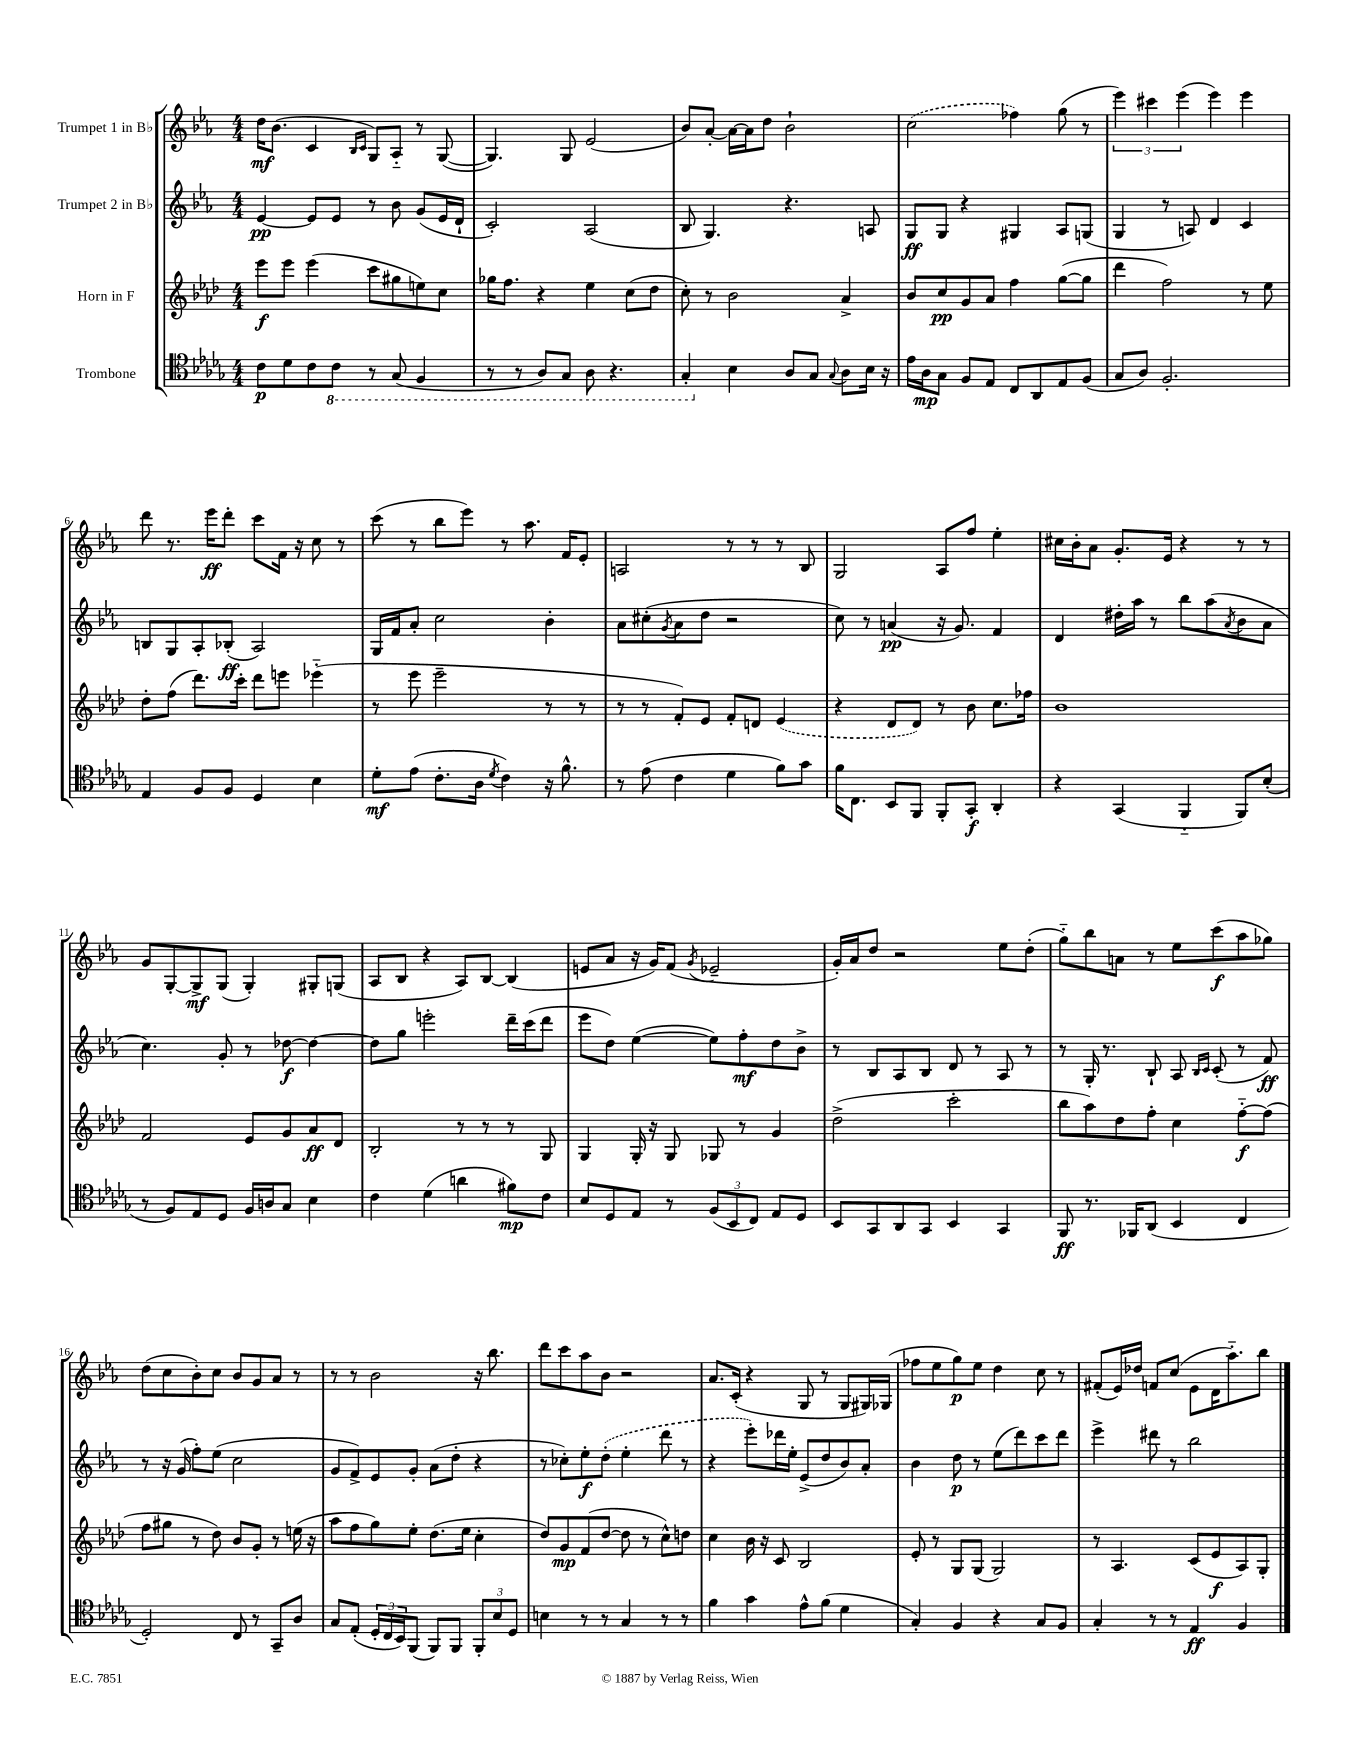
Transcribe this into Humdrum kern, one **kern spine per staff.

**kern	**kern	**kern	**kern
*staff4	*staff3	*staff2	*staff1
*clefC4	*clefG2	*clefG2	*clefG2
*k[b-e-a-d-g-]	*k[b-e-a-d-]	*k[b-e-a-]	*k[b-e-a-]
*M4/4	*M4/4	*M4/4	*M4/4
8c	8eee-	[4e-	16dd
.	.	.	(8.b-
8d-	8eee-	.	.
8c	(4eee-	8e-]	4c
8C	.	8e-	.
.	.	.	16qqB-
.	.	.	16qqc
8r	8ccc	8r	8G)
(8GG-	8gg#	8b-	8A-'~
4FF	8ee)	(8g	8r
.	8cc	16e-	([8G
.	.	16d`	.
=	=	=	=
8r	16gg-	2c')	4.G])
.	8.ff	.	.
8r	.	.	.
8AA-)	4r	.	.
8GG-	.	.	8G
8AA-	4ee-	(2A-	(2e-
4.r	.	.	.
.	(8cc	.	.
.	8dd-	.	.
=	=	=	=
4GG-'	8cc')	8B-	8b-)
.	8r	4.G)	[8a-'
4B-	2b-	.	16a-_
.	.	.	16a-]
.	.	.	8dd
8A-	.	4.r	2b-`
8G-	.	.	.
8qqG-	.	.	.
8A-	4a-^	.	.
16B-	.	8A	.
16r	.	.	.
=	=	=	=
16e-	8b-	8G	(2cc
16A-	.	.	.
8G-	8cc	8G	.
8F	8g	4r	.
8E-	8a-	.	.
8C	4ff	4G#	4ff-)
8AA-	.	.	.
8E-	([8gg	8A-	(8gg
(8F	8gg]	(8G	8r
=	=	=	=
8G-	4ddd-	4G	6eee-)
8A-)	.	.	.
.	.	.	6ccc#
2.F'	2ff)	8r	.
.	.	.	(6eee-
.	.	8A)	.
.	.	4d	4eee-)
.	8r	4c	4eee-
.	8ee-	.	.
=	=	=	=
4E-	8dd-'	8B	8ddd
.	(8ff	8G	8.r
8F	8.ddd-)	8A-'	.
.	.	.	16eee-
8F	.	(8B-'	8ddd'
.	16ccc'	.	.
4D-	8ddd-	2A-)	8ccc
.	8eee	.	16f
.	.	.	16r
4B-	(4eee-'~	.	8cc
.	.	.	8r
=	=	=	=
8d-'	8r	16G	(8ccc
.	.	16f	.
(8e-	8eee-	8a-'	8r
8.c'	2eee-~	2cc	8bb-
.	.	.	8eee-)
16A-	.	.	.
8qd-	.	.	.
4c)	.	.	8r
.	.	.	8.aa-
16r	8r	4b-'	.
8.f^^	.	.	16f
.	8r	.	8e-'
=	=	=	=
8r	8r	8a-	2A
(8e-	8r	(8cc#'	.
.	.	8qg	.
4c	8f')	8a-	.
.	8e-	8dd	.
4d-	8f'	2r	8r
.	8d	.	8r
8f)	(4e-	.	8r
8g-	.	.	8B-
=	=	=	=
16f	4r	8cc)	2G
8.C	.	.	.
.	.	8r	.
8BB-	8d-	(4a	.
8FF	8d-)	.	.
8FF'	8r	16r	8A-
.	.	8.g)	.
8GG-'	8b-	.	8ff
4AA-'	8.cc	4f	4ee-'
.	16ff-	.	.
=	=	=	=
4r	1b-	4d	16cc#
.	.	.	16b-'
.	.	.	8a-
(4GG-	.	16dd#'	8.g'
.	.	16aa-	.
.	.	8r	.
.	.	.	16e-
4FF'~	.	8bb-	4r
.	.	(8aa-	.
.	.	8qa-	.
8FF)	.	8b-	8r
(8B-'	.	8a-	8r
=	=	=	=
8r	2f	4.cc)	8g
8F)	.	.	[8G'
8E-	.	.	8G^]
8D-	.	8g'	(8G
16F	8e-	8r	4G')
16A	.	.	.
8G-	8g	[8dd-	.
4B-	8a-	4dd-_	8G#'
.	8d-	.	(8G
=	=	=	=
4c	2B-'	8dd-]	8A-
.	.	8gg	8B-
(4d-	.	2eee'	4r
4a	8r	.	8A-)
.	8r	.	[8B-
8f#)	8r	16ddd~	(4B-]
.	.	(16ccc	.
8c	8G	8ddd	.
=	=	=	=
8B-	4G	8eee-	8e
8D-	.	8dd)	8a-
8E-	16G'	([4ee-	16r
.	16r	.	16g)
8r	8G	.	(8f
.	.	.	8qg
(12F	8G-	8ee-])	2e-~
12BB-	.	.	.
.	8r	8ff'	.
12C)	.	.	.
8E-	4g	8dd	.
8D-	.	8b-^	.
=	=	=	=
8BB-	(2dd-^	8r	16g')
.	.	.	16a-
8GG-	.	8B-	8dd
8AA-	.	8A-	2r
8GG-	.	8B-	.
4BB-	2ccc'	8d	.
.	.	8r	.
4GG-	.	8A-	8ee-
.	.	8r	(8dd'
=	=	=	=
8FF	8bb-	8r	8gg'~)
8.r	8aa-)	16G'	8bb-
.	.	8.r	.
.	8dd-	.	8a
16FF-	.	.	.
(8AA-	8ff'	8B-`	8r
4BB-	4cc	8A-	8ee-
.	.	16qqB-	.
.	.	16qqc	.
.	.	(8c'	(8ccc
4C	[8ff'~	8r	8aa-
.	(8ff]	8f)	8gg-)
=	=	=	=
2D-')	8ff	8r	(8dd
.	8gg#	16r	8cc
.	.	(16g	.
.	8r	8ff')	8b-')
.	8dd-)	(8ee-	8cc
8C	8b-	2cc	8b-
8r	8g'	.	8g
8GG-~	8r	.	8a-
8A-	(16ee	.	8r
.	16r	.	.
=	=	=	=
8G-	8aa-	8g	8r
(8E-'	8ff	8f^)	8r
24D-'	8gg)	8e-	2b-
24C	.	.	.
24BB-)	.	.	.
(8FF	8ee-'	8g'	.
8FF)	(8.dd-	(8a-	.
8FF	.	8dd'	.
.	16ee-	.	.
12FF'	4cc'	4r	16r
.	.	.	8.bb-
12B-	.	.	.
12D-	.	.	.
=	=	=	=
4B	8dd-)	8r	8ddd
.	8g	8cc-')	8ccc
8r	(8f	8ee-'	8aa-
8r	[8dd-	(8dd'	8b-
4G-	8dd-]	4ee-'	2r
.	8r	.	.
8r	8cc^^)	8ddd	.
8r	8dd	8r	.
=	=	=	=
4f	4cc	4r	8.a-
.	.	.	(16c'
4g-	16b-	8eee-')	4r
.	16r	.	.
.	8c	16ddd-	.
.	.	16ee-'	.
8e-^^	2B-	(8e-^	8G
(8f	.	8dd	8r
4d-	.	8b-)	8G
.	.	8a-'	16G#)
.	.	.	(16G-
=	=	=	=
4G-')	8e-'	4b-	8ff-
.	8r	.	8ee-
4F	8G	8dd	8gg)
.	(8G	8r	8ee-
4r	2G)	(8ee-	4dd
.	.	8ddd)	.
8G-	.	8ccc	8cc
8F	.	8ddd	8r
=	=	=	=
4G-'	8r	4eee-^	(8f#'
.	4.A-	.	16e-)
.	.	.	16dd-
8r	.	8ddd#	8f
8r	.	8r	(8cc
4E-	(8c	2bb-	8e-
.	8e-	.	16d
.	.	.	8.aa-'~)
4F	8A-)	.	.
.	8G'	.	8bb-
==	==	==	==
*-	*-	*-	*-
